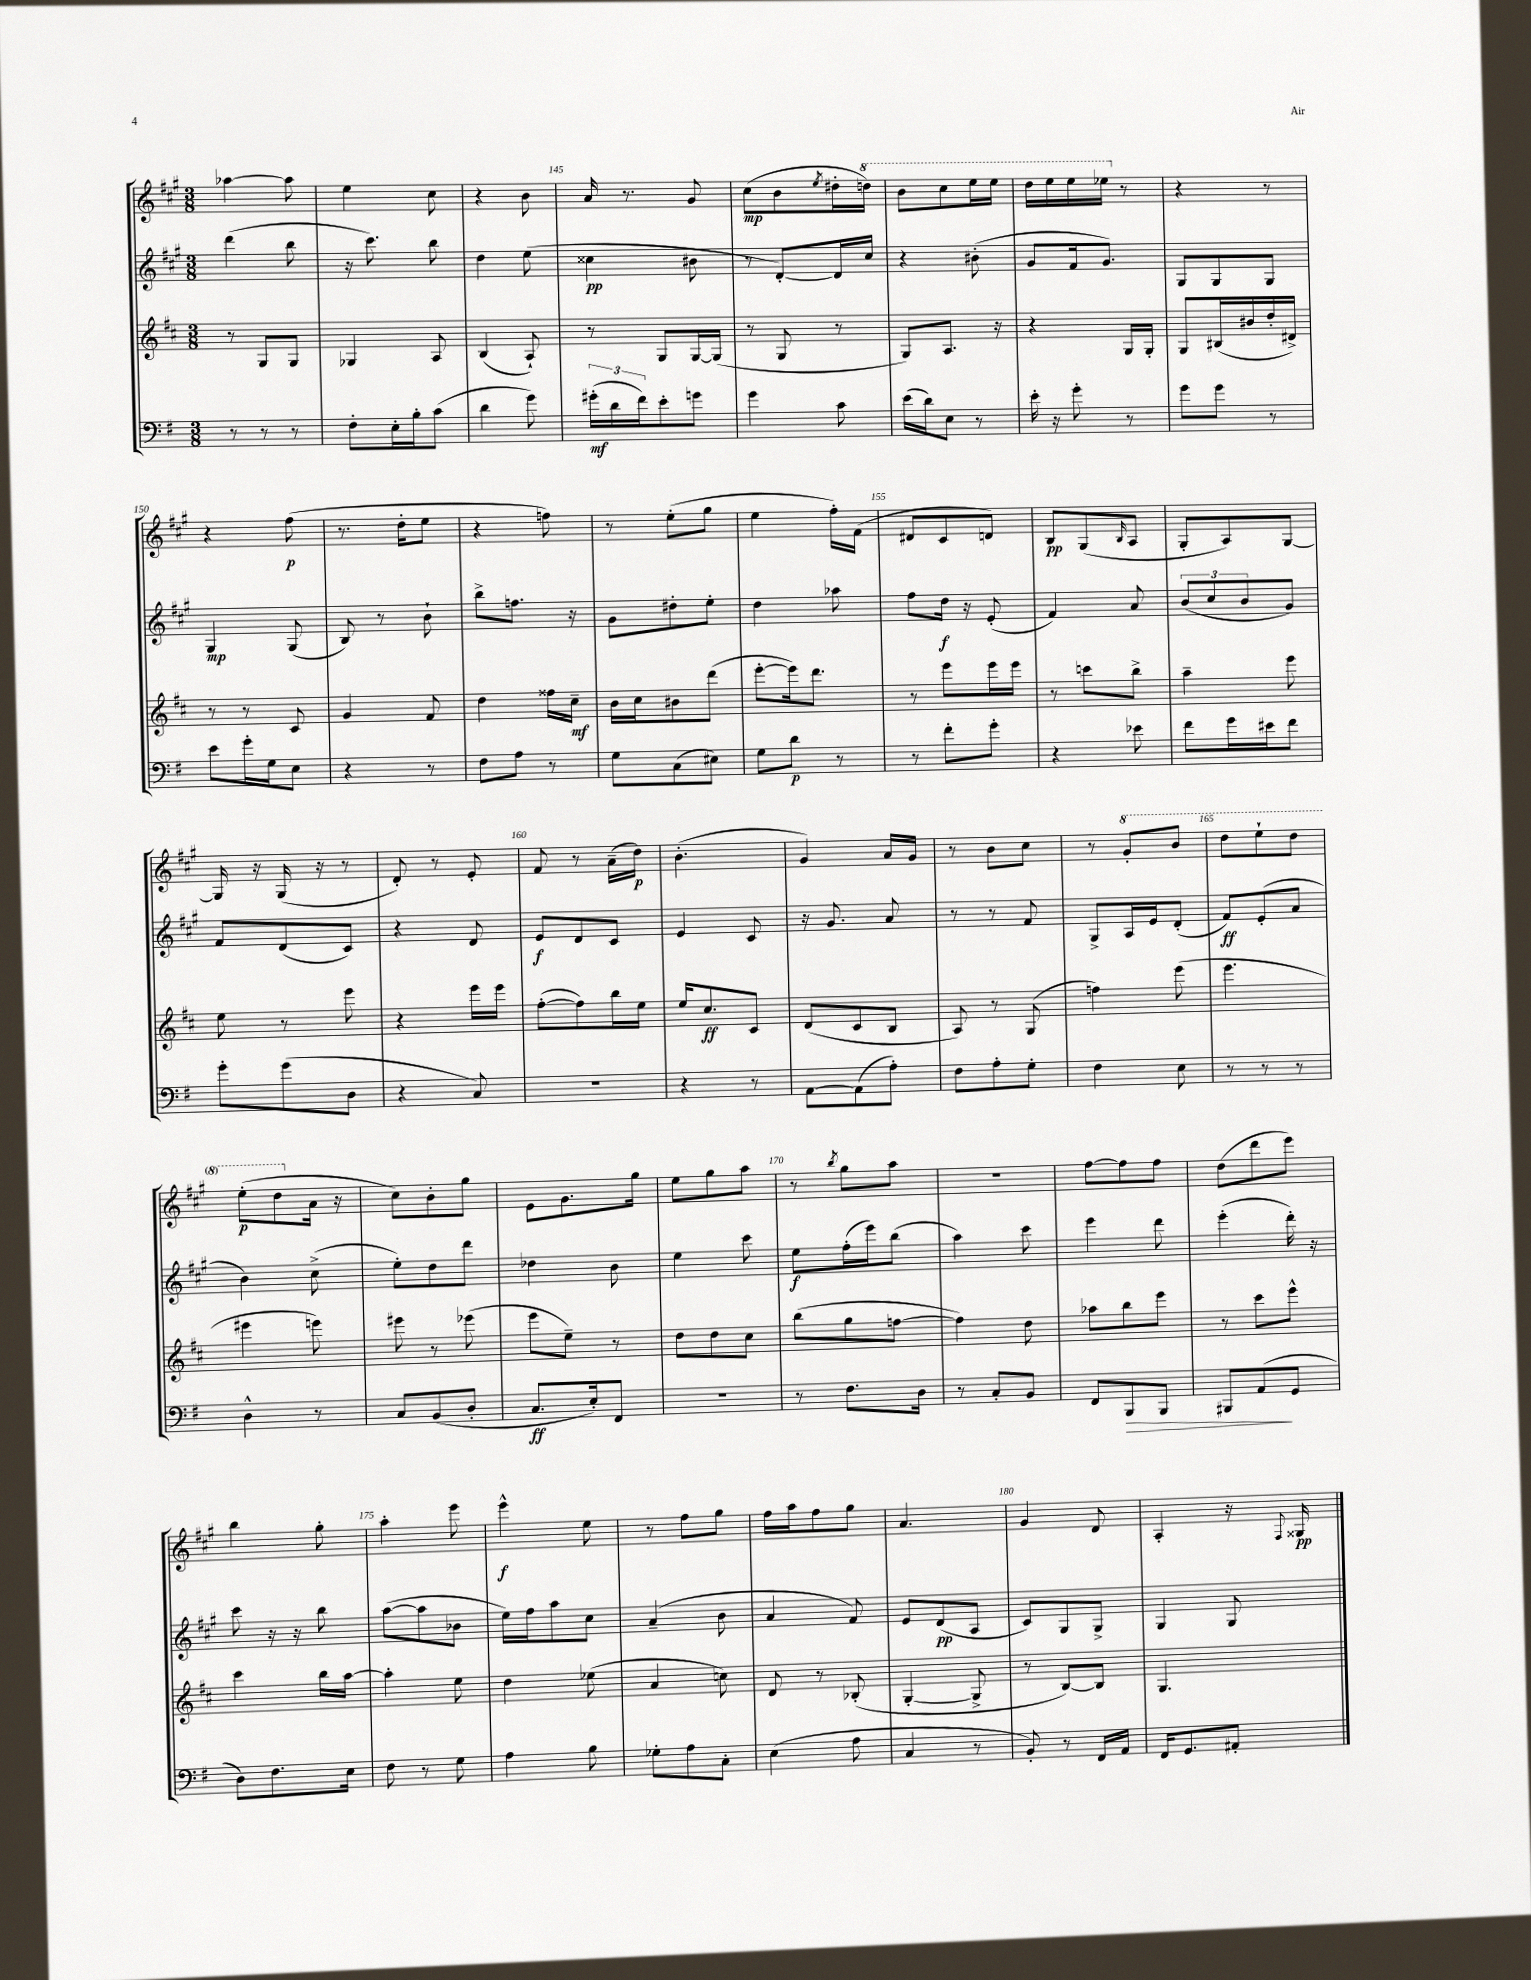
<<
\new StaffGroup <<
\new Staff = "s0" {
    \clef treble \key a \major \numericTimeSignature \time 3/8
    aes''4~ aes''8 |
    e''4 cis''8 |
    r4 b'8 |
    a'16 r8. gis'8 |
    cis''8\mp( b'8 \acciaccatura { e''8 } dis''16-. \ottava #1 d'''!16) |
    b''8 cis'''8 e'''16 e'''16 |
    d'''16 e'''16 e'''16 ees'''16 \ottava #0 r8 |
    r4 r8 |
    r4 fis''8\p( |
    r8. d''16-. e''8 |
    r4 f''8) |
    r8 e''8-.( gis''8 |
    e''4 fis''16-.) fis'16( |
    dis'8 cis'8 d'8) |
    b8\pp gis8( \grace { b16 } a8 |
    gis8-. a8) gis8~ |
    gis16 r16 gis16( r16 r8 |
    d'8-.) r8 e'8-. |
    fis'8 r8 a'16--( d''16\p) |
    b'4.-.( |
    gis'4) a'16 gis'16 |
    r8 b'8 cis''8 |
    r8 \ottava #1 gis''8-. b''8 |
    d'''8 e'''8-! d'''8 |
    e'''8-.\p( d'''8 \ottava #0 a'16 r16 |
    cis''8) b'8-. gis''8 |
    e'8 gis'8. gis''16 |
    e''8 gis''8 a''8 |
    r8 \acciaccatura { b''8 } gis''8 a''8 |
    R4. |
    fis''8~ fis''8 fis''8 |
    d''8( d'''8 e'''8) |
    b''4 gis''8-. |
    a''4-. e'''8 |
    e'''4-^\f e''8 |
    r8 fis''8 gis''8 |
    fis''16 a''16 fis''8 gis''8 |
    a'4. |
    gis'4 d'8 |
    a4-. r16 \appoggiatura { fis8 } gisis16\pp \bar "|." |
}
\new Staff = "s1" {
    \clef treble \key a \major \numericTimeSignature \time 3/8
    d'''4( b''8 |
    r16 cis'''8.) b''8 |
    d''4 e''8( |
    cisis''4\pp bis'8 |
    r8 d'8~-.) d'16 cis''16 |
    r4 bis'8-.( |
    gis'8 fis'16 gis'8.) |
    gis8 gis8 gis8 |
    gis4\mp gis8( |
    b8) r8 b'8-! |
    b''8-> f''8. r16 |
    gis'8 dis''8-. e''8-. |
    d''4 aes''8 |
    fis''8 d''16\f r16 e'8-.( |
    fis'4) a'8 |
    \tuplet 3/2 { b'8( cis''8 b'8 } gis'8) |
    fis'8 d'8( cis'8) |
    r4 d'8 |
    e'8\f d'8 cis'8 |
    e'4 cis'8 |
    r16 gis'8. a'8 |
    r8 r8 fis'8 |
    gis8-> a16 e'16 d'8-.( |
    fis'8\ff) e'8-.( a'8 |
    b'4) cis''8->( |
    e''8-.) d''8 d'''8 |
    des''4 b'8 |
    e''4 cis'''8 |
    e''8\f fis''16-.( e'''16) b''8( |
    a''4) cis'''8 |
    e'''4 d'''8 |
    e'''4-.( d'''16-.) r16 |
    cis'''8 r16 r16 b''8 |
    a''8~( a''8 bes'8 |
    e''16) fis''16 a''8 cis''8 |
    a'4--( b'8 |
    a'4 fis'8) |
    e'8 d'8\pp( a8 |
    cis'8) gis8 gis8-> |
    gis4 gis8 \bar "|." |
}
\new Staff = "s2" {
    \clef treble \key d \major \numericTimeSignature \time 3/8
    r8 g8 g8 |
    ges4 a8 |
    b4( a8-!) |
    r8 g8 g16~ g16( |
    r8 g8 r8 |
    g8) a8. r16 |
    r4 g16 g16-. |
    g8 bis16( bis'16 d''16-. dis'16->) |
    r8 r8 cis'8 |
    g'4 fis'8 |
    d''4 fisis''16 cis''16--\mf |
    b'16 cis''16 bis'8 d'''8( |
    e'''8~-. e'''16) d'''8. |
    r8 e'''8 e'''16 e'''16 |
    r8 c'''8 b''8-> |
    a''4-- e'''8 |
    e''8 r8 e'''8 |
    r4 e'''16 e'''16 |
    fis''8~-.( fis''8) b''16 e''16 |
    e''16 cis''8.\ff cis'8 |
    d'8( cis'8 b8 |
    a8) r8 g8( |
    f''4) e'''8( |
    e'''4. |
    eis'''4 e'''8) |
    eis'''8 r8 ees'''8( |
    e'''8 e''8--) r8 |
    d''8 d''8 cis''8 |
    b''8( g''8 f''8~ |
    f''4) d''8 |
    aes''8 b''8 e'''8 |
    r8 cis'''8 e'''8-^ |
    cis'''4 b''16 a''16~ |
    a''4-. e''8 |
    d''4 ees''8( |
    a'4 c''8) |
    d'8 r8 bes8-.( |
    g4~-. g8-> |
    r8 b8~) b8 |
    g4. \bar "|." |
}
\new Staff = "s3" {
    \clef bass \key g \major \numericTimeSignature \time 3/8
    r8 r8 r8 |
    fis8-. e16-. b16-. c'8( |
    d'4 g'8) |
    \tuplet 3/2 { gis'16-.\mf( d'16 fis'16) } e'8-. g'8 |
    g'4 c'8 |
    e'16( d'16) e8 r8 |
    e'16-. r16 g'8-. r8 |
    g'8 g'8 r8 |
    e'8 g'16-. g16 e8 |
    r4 r8 |
    fis8 a8 r8 |
    g8 c8( eis8) |
    g8 d'8\p r8 |
    r8 fis'8-. g'8-. |
    r4 ees'8 |
    fis'8 g'16 eis'16 fis'8 |
    g'8-. g'8( d8 |
    r4 c8) |
    R4. |
    r4 r8 |
    a,8~ a,8( a8-.) |
    fis8 a8-. g8-. |
    fis4 e8 |
    r8 r8 r8 |
    d4-^ r8 |
    c8 b,8( d8-. |
    c8.\ff e16-.) fis,8 |
    R4. |
    r8 fis8. d16 |
    r8 c8-. b,8 |
    fis,8 b,,8\> b,,8 |
    bis,,8 a,8\!( g,8 |
    d8) fis8. e16 |
    fis8 r8 g8 |
    a4 b8 |
    ges8-. a8 c8-. |
    e4( a8 |
    c4 r8 |
    b,8-.) r8 fis,16 a,16 |
    fis,16 g,8. ais,8-. \bar "|." |
}
>>
>>
\layout { \context { \Score currentBarNumber = #142 \override BarNumber.break-visibility = ##(#f #t #t) barNumberVisibility = #(every-nth-bar-number-visible 5) } }
